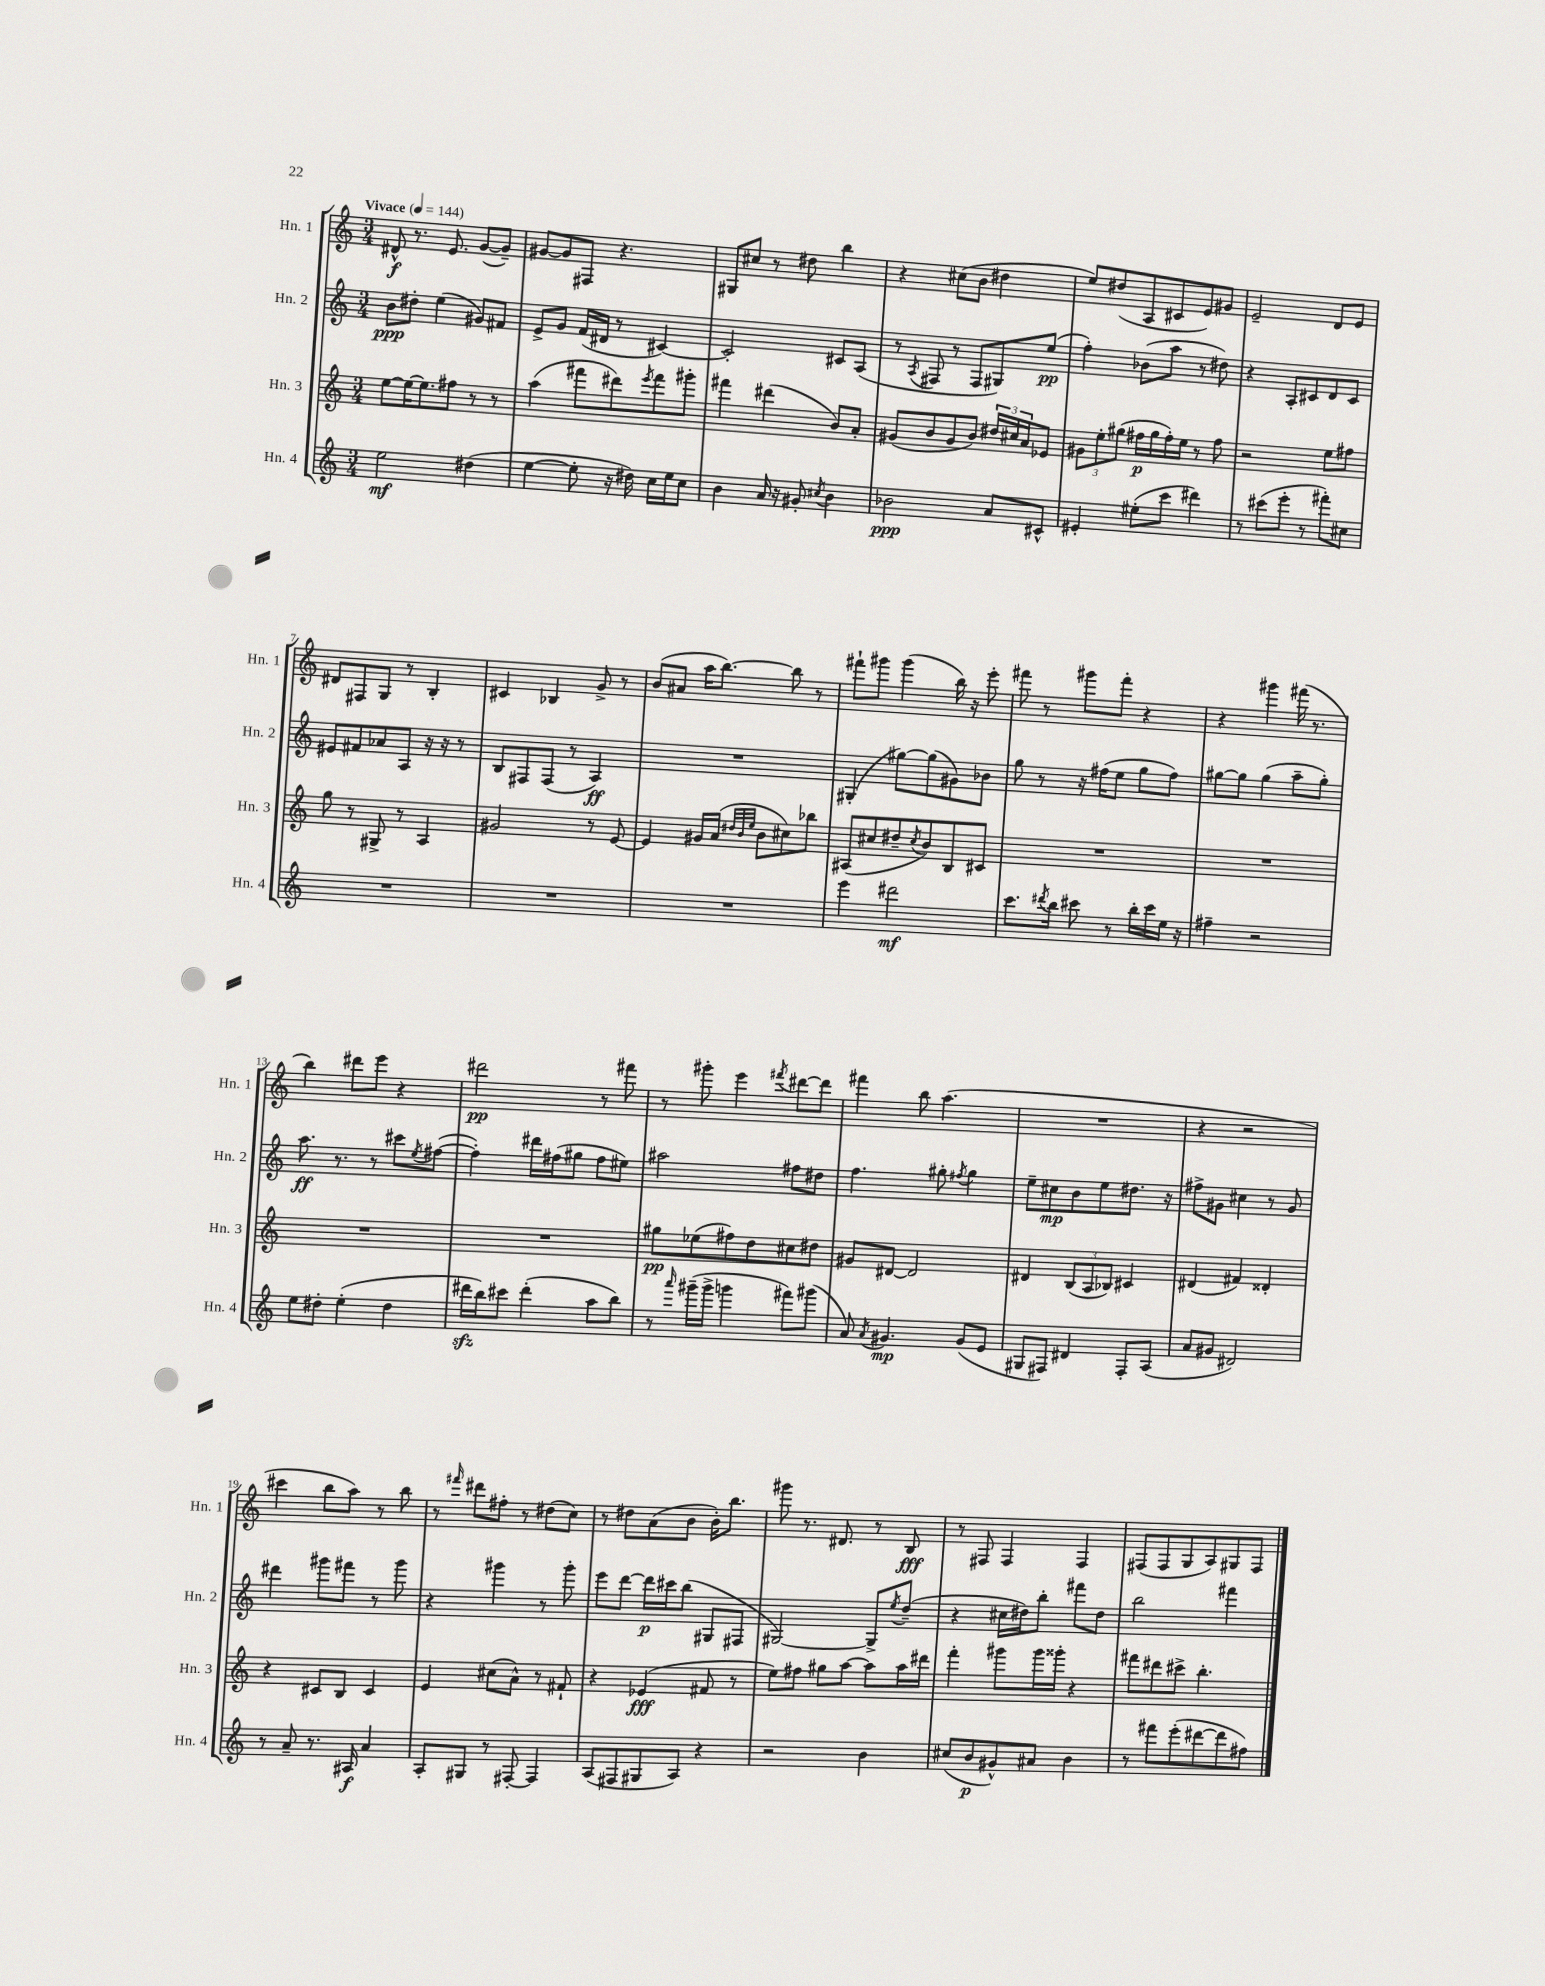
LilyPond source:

<<
\new StaffGroup <<
\new Staff = "s0" \with { instrumentName = "Hn. 1" shortInstrumentName = "Hn. 1" } {
    \clef treble \key c \major \numericTimeSignature \time 3/4 \tempo "Vivace" 4 = 144
    dis'8-^\f r8. e'8. g'8~( g'8--) |
    gis'8~ gis'8 fis8 r4. |
    gis8 cis''8 r8 dis''8 b''4 |
    r4 cis''8( b'8 dis''4 |
    e''8) dis''8( a8 cis'8 e'8) gis'8 |
    e'2-- d'8 e'8 |
    dis'8 fis8 g8 r8 b4-. |
    cis'4 bes4 g'8-> r8 |
    b'8( ais'8 a''16 b''8.~) b''8 r8 |
    fis'''8-! gis'''8 gis'''4( b''16) r16 e'''8-. |
    fis'''8 r8 gis'''8 fis'''8-. r4 |
    r4 gis'''4 fis'''16( r8. |
    b''4) dis'''8 e'''8 r4 |
    dis'''2\pp r8 fis'''8 |
    r8 gis'''8-. e'''4 \acciaccatura { fis'''8 } dis'''8~ dis'''8 |
    fis'''4 b''8 a''4.( |
    R2. |
    r4 r2 |
    cis'''4 b''8 a''8) r8 b''8 |
    r8 \grace { fis'''16 } dis'''8 fis''8-. r8 dis''8( c''8) |
    r8 dis''8 a'8( b'8 b'16-.) b''8. |
    gis'''8 r8. dis'8. r8 b8\fff |
    r8 fis8 fis4 fis4 |
    fis8( fis8 g8 a8) gis8 fis8 \bar "|." |
}
\new Staff = "s1" \with { instrumentName = "Hn. 2" shortInstrumentName = "Hn. 2" } {
    \clef treble \key c \major \numericTimeSignature \time 3/4
    b'8\ppp dis''8-. e''4( gis'8) fis'8 |
    e'8-> g'8 f'16( dis'16 r8 cis'4~) |
    cis'2-. cis'8 a8( |
    r8 \acciaccatura { a8 } fis8 r8 fis8 gis8) e''8\pp( |
    f''4-.) bes'8( a''8 r8 dis''8) |
    r4 a8-. cis'8 d'8 cis'8 |
    eis'8 fis'8 aes'8 a8 r16 r16 r8 |
    b8 fis8 fis8( r8 a4\ff) |
    R2. |
    gis4-.( gis''8~) gis''8( gis'8) bes'8 |
    g''8 r8 r16 fis''16( e''8 g''8 fis''8) |
    gis''8~ gis''8 gis''4( a''8-- gis''8-.) |
    a''8.\ff r8. r8 cis'''8 \acciaccatura { e''8 } fis''8~( |
    fis''4-.) dis'''16 fis''16( gis''8 fis''8 eis''8) |
    ais''2 fis''8 dis''8 |
    f''4. gis''8-. \acciaccatura { fis''8 } gis''4 |
    e''8-- cis''8\mp b'8 e''8 dis''8. r16 |
    fis''8-> gis'8 cis''4 r8 gis'8 |
    dis'''4 gis'''8 fis'''8 r8 gis'''8 |
    r4 gis'''4 r8 gis'''8-. |
    e'''8 d'''8~ d'''16\p cis'''16 b''8( gis8 fis8 |
    gis2~) gis8-> \acciaccatura { e''8 } d''8--( |
    r4 cis''16 dis''16) b''8-. fis'''8 dis''8 |
    b''2 fis'''4 \bar "|." |
}
\new Staff = "s2" \with { instrumentName = "Hn. 3" shortInstrumentName = "Hn. 3" } {
    \clef treble \key c \major \numericTimeSignature \time 3/4
    e''8~ e''16~ e''8. fis''8 r8 r8 |
    a''4( fis'''8 dis'''8) \acciaccatura { e'''8 } fis'''8 gis'''8-. |
    fis'''4 dis'''4( b'8) a'8-. |
    gis'8( b'8 gis'8 b'8) \tuplet 3/2 { dis''16 cis''16 a'16 } ees'8 |
    \tuplet 3/2 { gis'8 e''8-. gis''8( } fis''16\p gis''16 fis''16-.) e''16 r8 fis''8 |
    r2 e''8 fis''8 |
    g''8 r8 gis8-> r8 a4 |
    gis'2 r8 e'8~ |
    e'4 gis'16 a'16( \grace { dis''32 b'32 e''32 } b'8 cis''8) bes''8 |
    ais8( cis''8 dis''8-- \acciaccatura { cis''8 } b'8) b8 cis'8 |
    R2. |
    R2. |
    R2. |
    R2. |
    gis''8\pp ees''8( fis''8) d''8 cis''8 dis''8 |
    gis'8 dis'8~ dis'2 |
    dis'4 \tuplet 3/2 { b8( a8 bes8) } cis'4 |
    dis'4( fis'4) disis'4-. |
    r4 cis'8 b8 cis'4 |
    e'4 cis''8( a'8-^) r8 fis'8-! |
    r4 ees'4\fff( fis'8 r8 |
    e''8) fis''8 gis''8 a''8~ a''8 a''16 dis'''16 |
    f'''4-. gis'''8 gis'''16 gisis'''16-. r4 |
    fis'''8 dis'''8 cis'''8-> b''4.-. \bar "|." |
}
\new Staff = "s3" \with { instrumentName = "Hn. 4" shortInstrumentName = "Hn. 4" } {
    \clef treble \key c \major \numericTimeSignature \time 3/4
    e''2\mf dis''4( |
    e''4~ e''8-. r16 dis''16) c''16 e''16 c''8 |
    b'4 a'16 r16 gis'8-. \acciaccatura { cis''8 } b'4 |
    bes'2\ppp a'8 cis'8-^ |
    eis'4-. eis''8-.( c'''8 dis'''4) |
    r8 cis'''8( e'''8-. r8 fis'''8-.) cis''8 |
    R2. |
    R2. |
    R2. |
    e'''4 dis'''2\mf |
    c'''8. \acciaccatura { dis'''8 } b''16 cis'''8 r8 b''16-. cis'''16 e''16 r16 |
    fis''4-- r2 |
    e''8 dis''8-. e''4-.( dis''4 |
    dis'''16\sfz b''16) cis'''8 dis'''4-.( a''8 b''8) |
    r8 \grace { a'''16 } gis'''16--( gis'''16-> g'''4 fis'''8) gis'''8( |
    a'8) \acciaccatura { a'8 } gis'4.\mp gis'8( e'8 |
    gis8 fis8) dis'4 fis8-. a8( |
    a'8 gis'8 dis'2) |
    r8 a'8-- r8. ais16\f a'4 |
    a8-. gis8 r8 fis8~-. fis4 |
    a8( fis8 gis8 a8) r4 |
    r2 b'4 |
    cis''8( b'8\p gis'8-^) ais'8 b'4 |
    r8 fis'''8 e'''8-.( dis'''8~ dis'''8 fis''8) \bar "|." |
}
>>
>>
